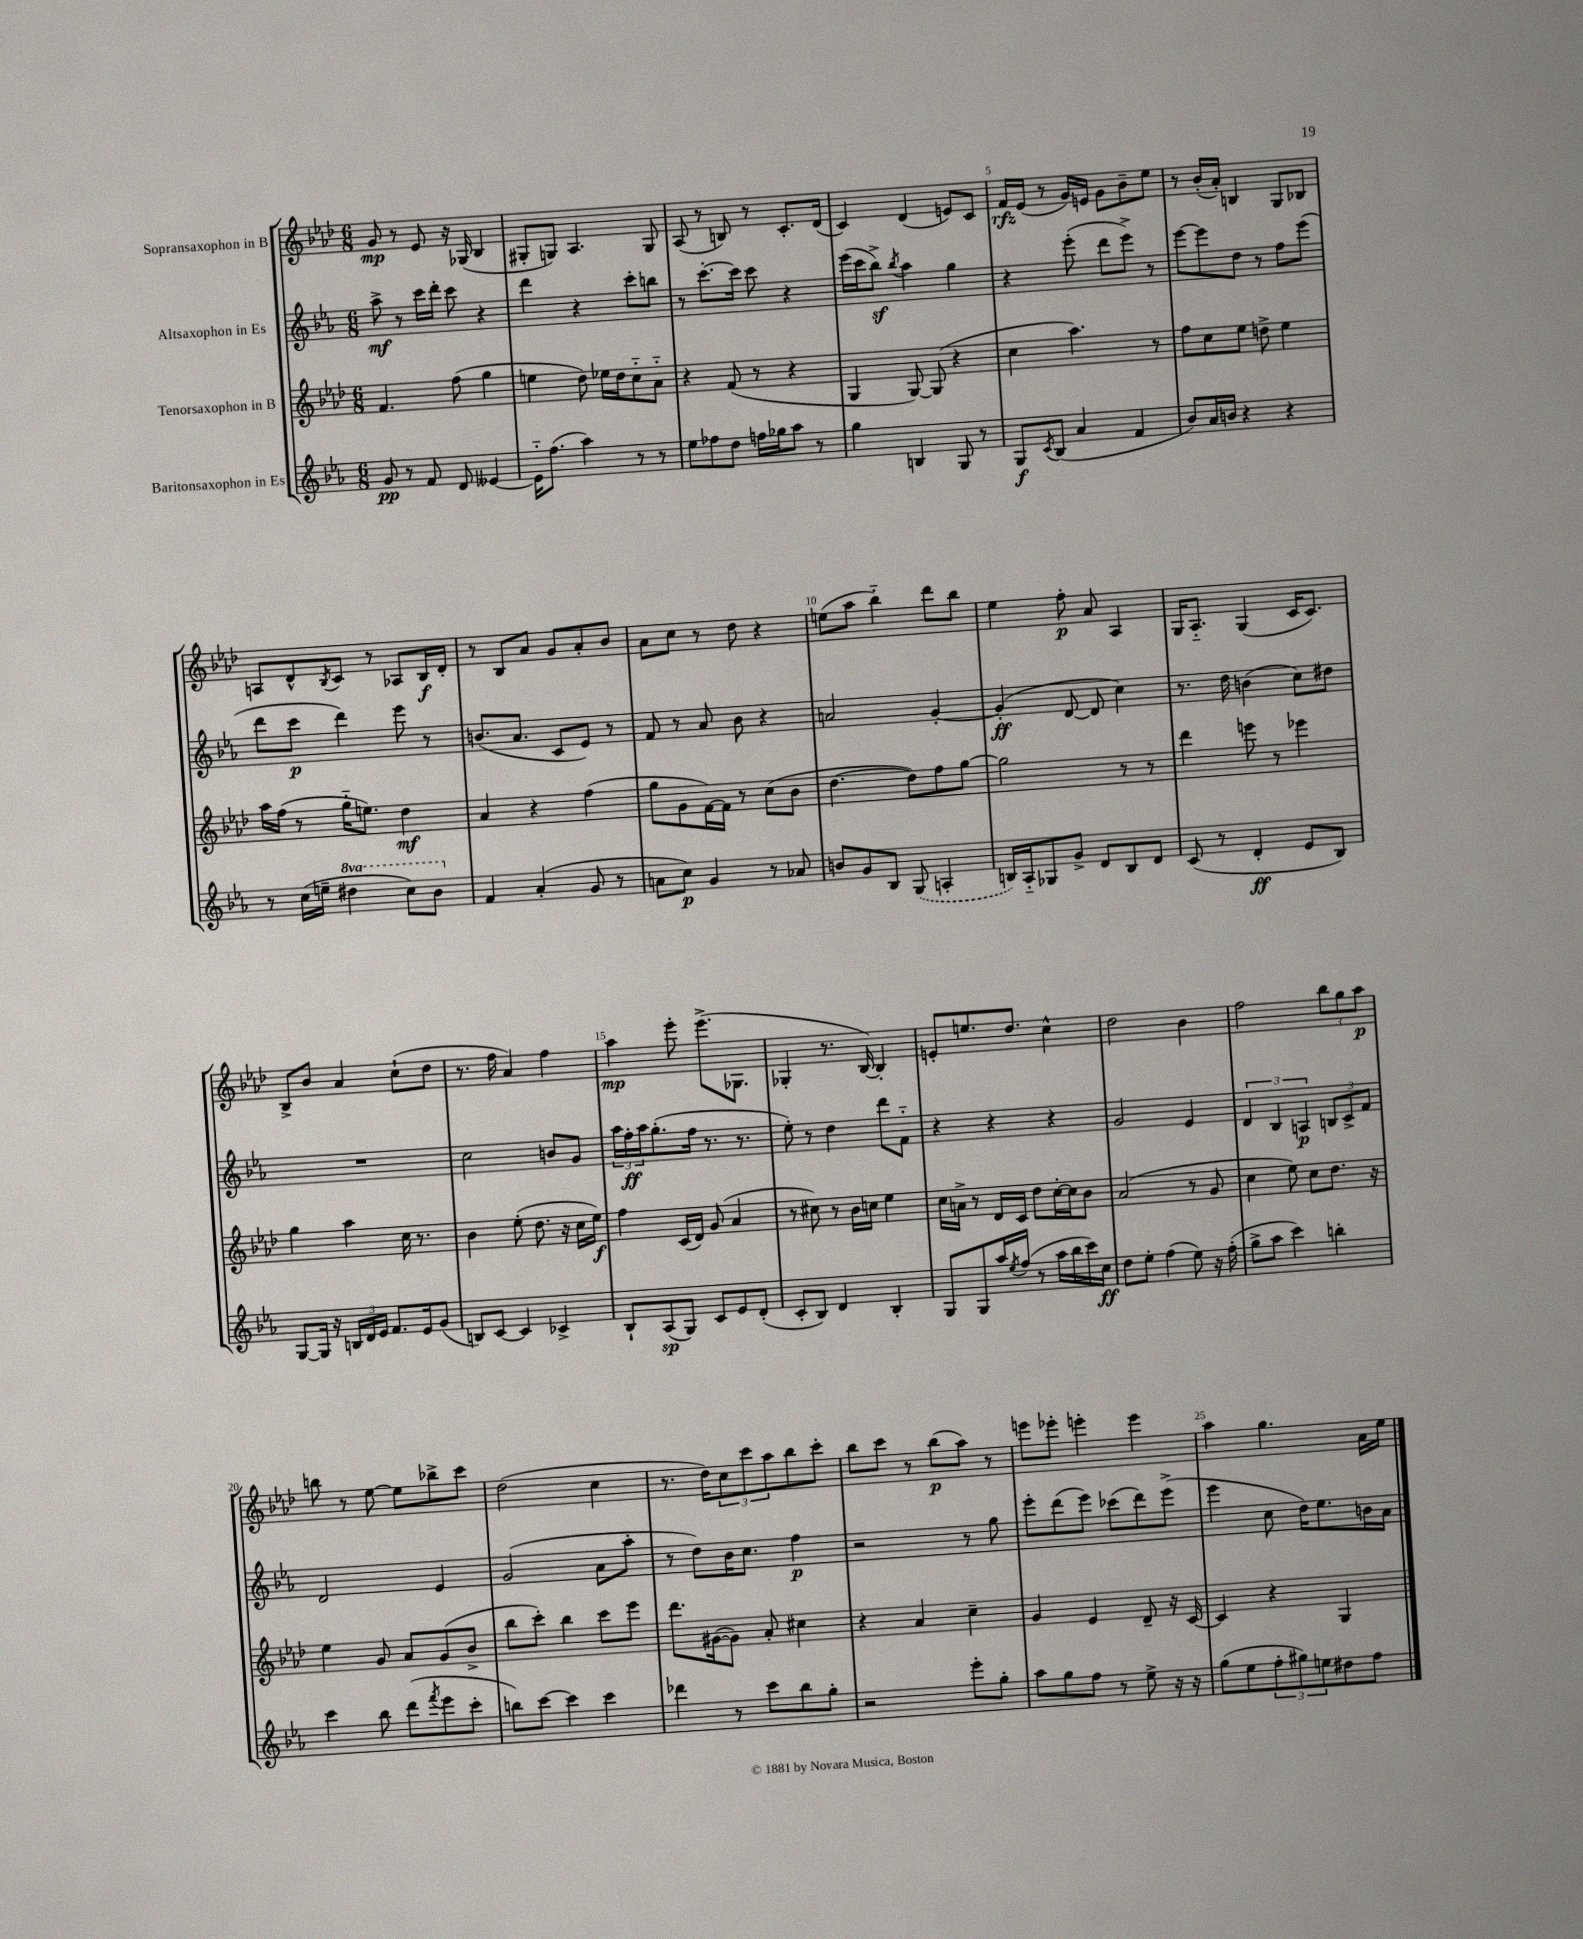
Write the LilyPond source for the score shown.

<<
\new StaffGroup <<
\new Staff = "s0" \with { instrumentName = "Sopransaxophon in B" } {
    \clef treble \key aes \major \numericTimeSignature \time 6/8
    g'8\mp r8 ees'8 r16 ges16( bes4 |
    gis8-. g8) aes4. g8 |
    aes8( r8 b8) r8 c'8.-. des'16( |
    c'4) des'4( e'8) c'8 |
    f'16\rfz ees'16( r8 g'16) e'16 g'8 bes'8-- ees''8 |
    r8 bes'16-.( aes'16-.) b4 g8 bes8 |
    a8 des'8-^ \acciaccatura { bes8 } c'8 r8 aes8 bes16\f des'16-. |
    r8 bes8 aes'8 g'8 aes'8-. bes'8 |
    aes'8 c''8 r8 des''8 r4 |
    e''8( aes''8 bes''4-_) des'''8 bes''8 |
    ees''4 f''8-.\p aes'8 aes4 |
    g16 aes8.-_ g4( c'16 c'8.) |
    bes8-> bes'8 aes'4 c''8-!( des''8 |
    r8. f''16 aes'4) f''4 |
    aes''4\mp ees'''8-. ees'''8.->( ges8. |
    ges4-. r8. bes16~) bes4-. |
    e'8-. e''8. des''8. c''4-^ |
    des''2 bes'4 |
    f''2 \tuplet 3/2 { bes''8 g''8 aes''8\p } |
    b''8 r8 ees''8~ ees''8 bes''8-> c'''8 |
    des''2( c''4 |
    r8. des''16) \tuplet 3/2 { c''8 c'''8 aes''8 } bes''8 c'''8-. |
    bes''8 c'''8 r8 bes''8\p( aes''8) r8 |
    e'''8 ees'''8-. e'''4-. e'''4 |
    aes''4 g''4. aes'16 ees''16 \bar "|." |
}
\new Staff = "s1" \with { instrumentName = "Altsaxophon in Es" } {
    \clef treble \key ees \major \numericTimeSignature \time 6/8
    aes''8->\mf r8 c'''16 d'''16-. c'''8 r4 |
    d'''4 r4 c'''8-. b''8 |
    r8 c'''8.~-. c'''16 c'''8 r4 |
    ees'''16( c'''16 bes''8->\sf) \acciaccatura { bes''8 } aes''4 g''4 |
    r4 ees'''8-.( d'''8 ees'''8->) r8 |
    ees'''8~ ees'''8 d''8 r8 f''8 ees'''8( |
    d'''8 c'''8\p d'''4) ees'''8 r8 |
    b'8.( aes'8. c'8 ees'8) r8 |
    f'8 r8 aes'8 bes'8 r4 |
    a'2 g'4~-. |
    g'4-.\ff( d'8~ d'8 c''4) |
    r8. d''16 b'4( c''8) dis''8 |
    R2. |
    c''2 b'8 g'8 |
    \tuplet 3/2 { aes''16 f''16-.\ff aes''16 } g''8.-.( f''16 r8. r8. |
    ees''8-.) r8 d''4 d'''8 f'8-_ |
    r4 r4 r4 |
    g'2 ees'4 |
    \tuplet 3/2 { d'4 bes4 a4\p } \tuplet 3/2 { b8 c'8-> f'8 } |
    d'2 ees'4 |
    g'2( aes'8 aes''8-. |
    r8 d''8) bes'16 c''8. f''4\p |
    r2 r8 g''8 |
    ees'''8-. d'''8( ees'''8) ces'''8( d'''8) ees'''8->( |
    ees'''4 c''8 d''16) ees''8. b'16 aes'16 \bar "|." |
}
\new Staff = "s2" \with { instrumentName = "Tenorsaxophon in B" } {
    \clef treble \key aes \major \numericTimeSignature \time 6/8
    f'4. f''8( g''4 |
    e''4 des''8) ees''16 des''16 c''8-_ aes'8-_ |
    r4 f'8( r8 r4 |
    g4 g8~) g8( r4 |
    c''4 aes''4.) r8 |
    f''8 c''8 ees''8 d''8-> ees''4 |
    aes''16 f''16( r8 g''16-_ e''8.) des''4\mf |
    aes'4 r4 f''4( |
    g''8 g'8 f'16~) f'16 r8 c''8( bes'8 |
    des''4.~ des''8) f''8 g''8~ |
    g''2 r8 r8 |
    des'''4 e'''8 r8 ees'''4 |
    g''4 aes''4 c''16 r8. |
    bes'4 ees''8-.( des''8. r16 c''16 ees''16\f) |
    f''4 c'16( des'16) g'8( aes'4 |
    r8 cis''8) r8 bes'16 c''16 ees''4 |
    c''16 a'16-> r8 des'16 c'16 des''8 c''16~-. c''16 bes'8 |
    aes'2( r8 g'8 |
    c''4 ees''8) c''8 des''8. r16 |
    ees''4 g'8 aes'8 g'8( bes'8-> |
    bes''8 c'''8-.) bes''4 c'''8 ees'''8 |
    des'''8. gis'16~( gis'8) aes'8-. cis''4 |
    r4 aes'4 c''4-- |
    g'4 ees'4 des'8-- r16 c'16~ |
    c'4 r4 g4 \bar "|." |
}
\new Staff = "s3" \with { instrumentName = "Baritonsaxophon in Es" } {
    \clef treble \key ees \major \numericTimeSignature \time 6/8 \set Staff.ottavationMarkups = #ottavation-simple-ordinals
    g'8\pp r8 f'8 d'8 eeses'4~ |
    eeses'16-_ f''8.( aes''4) r8 r8 |
    ees''8 fes''8 d''8 f''16 ges''16 aes''8 r8 |
    g''4 b4 g8 r8 |
    g8\f \acciaccatura { c'8 } bes8( aes'4 f'4 |
    bes'8) aes'16 b'16 r4 r4 |
    r8 c''16( e''16-- \ottava #1 dis'''4 c'''8) bes''8 \ottava #0 |
    f'4 aes'4-.( g'8 r8 |
    a'8 c''8\p) g'4 r8 aes'8 |
    b'8 g'8 bes8 \once \slurDashed g8( a4-. |
    b16) aes16-_ ges8 g'8-> d'8 b8 d'8 |
    c'8( r8 d'4-.\ff ees'8 bes8) |
    g8~ g16 r16 \tuplet 3/2 { b16 d'16 ees'16 } f'8. ees'16 g'8( |
    b8) c'8~ c'4 ces'4-> |
    bes8-! aes8\sp( g8) c'8 ees'8 d'8-.( |
    c'8-. bes8) d'4 bes4-. |
    g8 g8 aes''16 \acciaccatura { ees''8 } f''16( r8 aes''16 bes''16 c'''16) c''16\ff |
    d''8 ees''8-. f''4( ees''8) r16 f''16-.( |
    g''8-> aes''8 c'''4) b''4-. |
    c'''4 bes''8 d'''8( \acciaccatura { f'''8 } ees'''8 c'''8-. |
    b''8) c'''8~ c'''4 c'''4 |
    des'''4 r8 c'''8 bes''8 g''8-. |
    r2 ees'''8-. g''8-. |
    aes''8 g''8 f''8 r8 ees''8-> r16 r16 |
    g''8( ees''8 \tuplet 3/2 { f''8-. gis''8) e''8 } dis''8 f''8 \bar "|." |
}
>>
>>
\layout { \context { \Score \override BarNumber.break-visibility = ##(#f #t #t) barNumberVisibility = #(every-nth-bar-number-visible 5) } }
